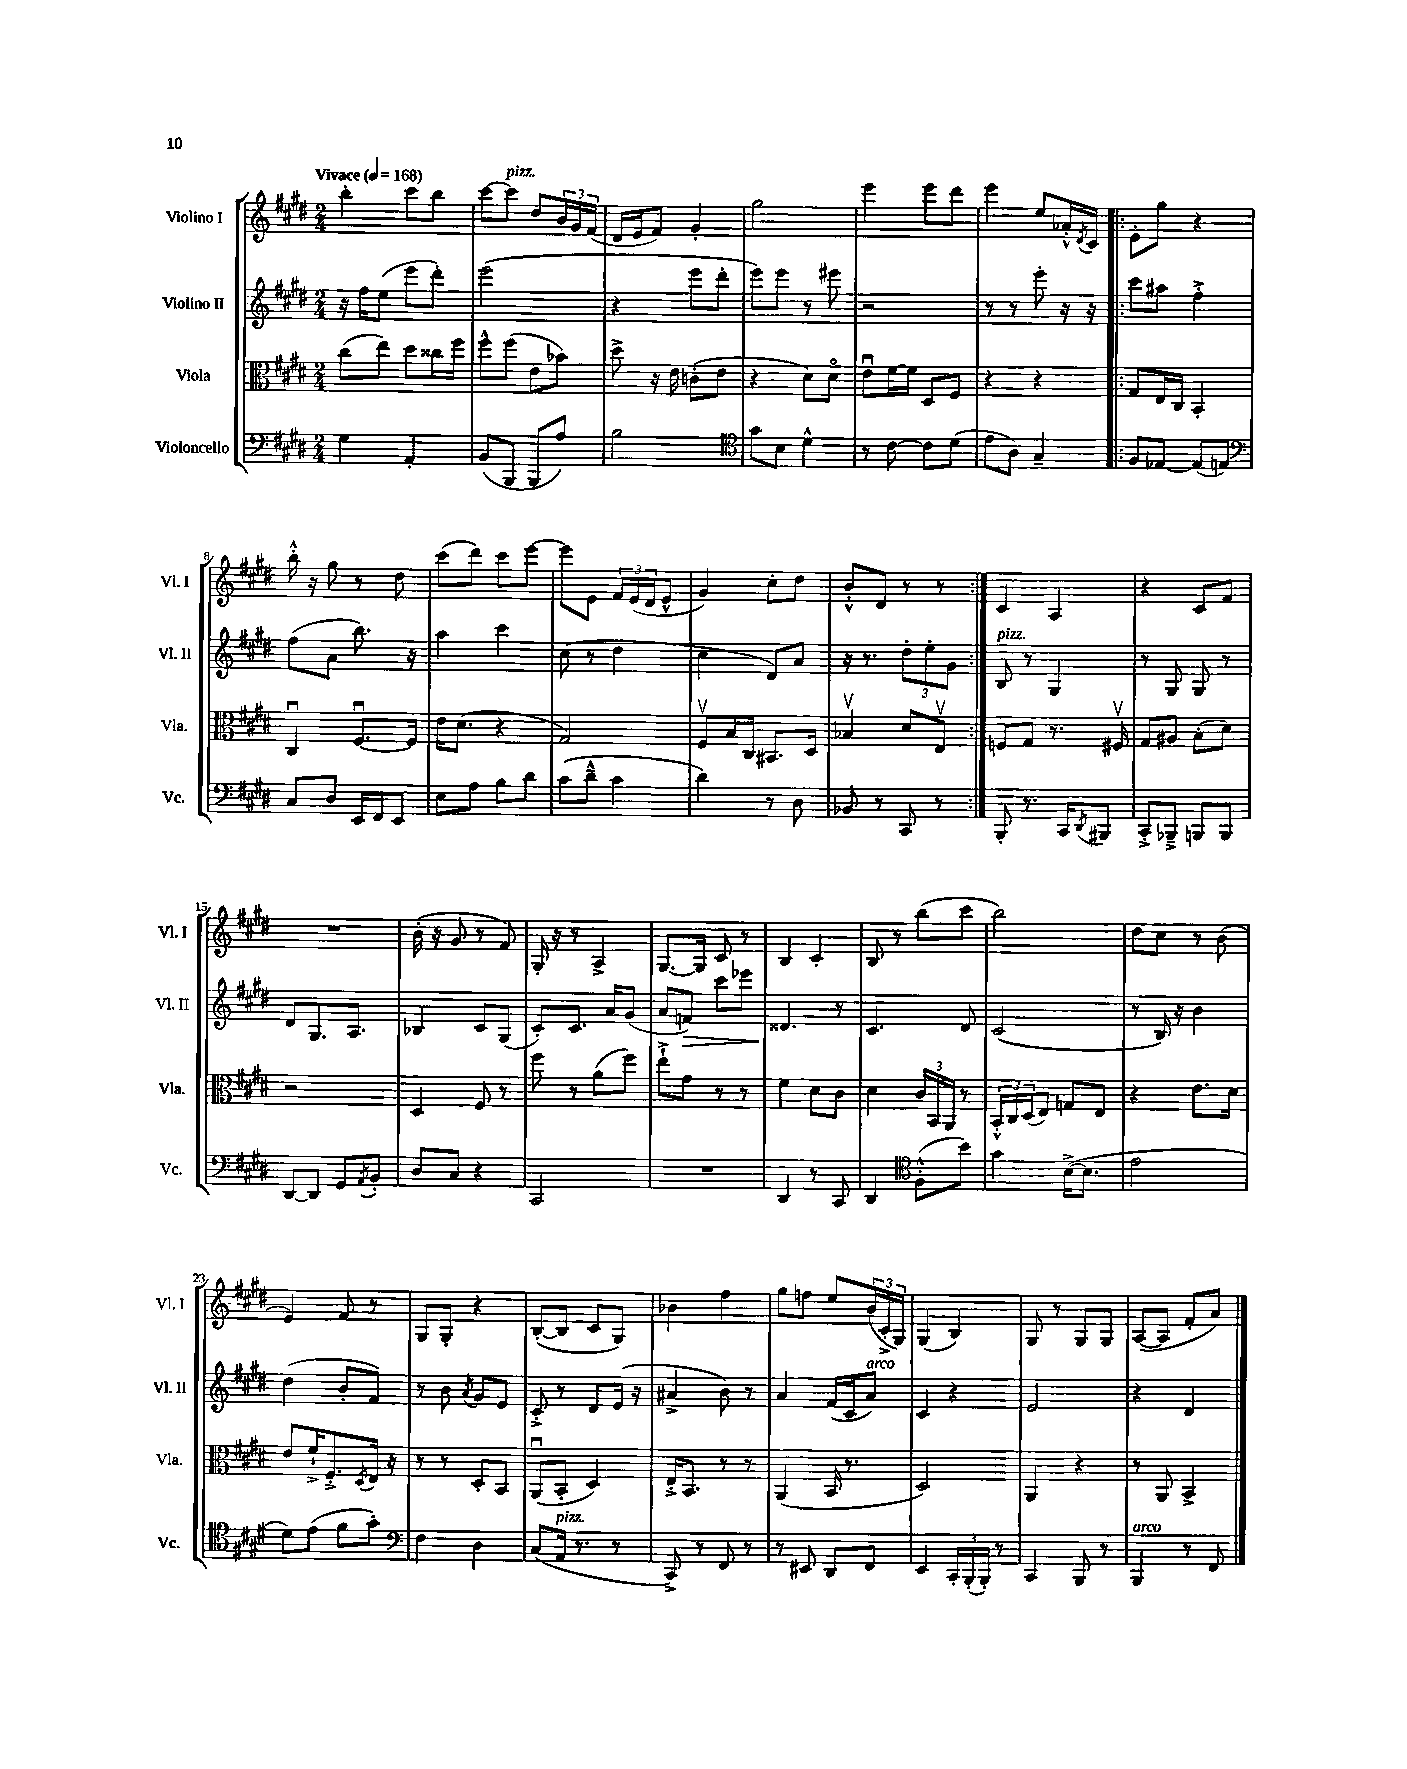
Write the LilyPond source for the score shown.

<<
\new StaffGroup <<
\new Staff = "s0" \with { instrumentName = "Violino I" shortInstrumentName = "Vl. I" } {
    \clef treble \key e \major \numericTimeSignature \time 2/4 \tempo "Vivace" 4 = 168
    b''4-. cis'''8 b''8 |
    cis'''8~ cis'''8^\markup { \italic "pizz." } dis''8 \tuplet 3/2 { b'16 gis'16 fis'16( } |
    dis'16 e'16 fis'8) gis'4-. |
    gis''2 |
    e'''4 e'''8 dis'''8 |
    e'''4 e''8 aes'16-.-^ \acciaccatura { dis'8 } cis'16 |
    \repeat volta 2 { e'8-. gis''8 r4 |
    b''16-.-^ r16 gis''8 r8 dis''8 |
    cis'''8( dis'''8) cis'''8 e'''8~ |
    e'''8 e'8 \tuplet 3/2 { fis'16 e'16( dis'16 } e'8-^ |
    gis'4) cis''8-. dis''8 |
    b'8-.-^ dis'8 r8 r8 | }
    cis'4 a4 |
    r4 cis'8 fis'8 |
    R2 |
    b'16-.( r16 gis'8 r8 fis'8) |
    gis16-. r16 r8 a4-> |
    gis8.~ gis16 cis'8 r8 |
    b4 cis'4-. |
    b8 r8 b''8( cis'''8 |
    b''2) |
    dis''8 cis''8 r8 b'8( |
    e'4) fis'8 r8 |
    gis8 gis8-. r4 |
    b8~-.( b8 cis'8 gis8) |
    bes'4 fis''4 |
    gis''8 f''8 e''8 \tuplet 3/2 { b'16( cis'16-.-> gis16) } |
    gis4( b4) |
    gis8 r8 gis8 gis8 |
    a8~( a8 fis'8-. a'8) \bar "|." |
}
\new Staff = "s1" \with { instrumentName = "Violino II" shortInstrumentName = "Vl. II" } {
    \clef treble \key e \major \numericTimeSignature \time 2/4
    r16 fis''16 e''8( e'''8 dis'''8-.) |
    e'''2( |
    r4 e'''8 dis'''8-. |
    e'''8) e'''8 r8 eis'''8 |
    r2 |
    r8 r8 e'''8-. r16 r16 |
    \repeat volta 2 { cis'''8 ais''8 fis''4-.-> |
    fis''8( a'8 b''8.) r16 |
    a''4 cis'''4 |
    cis''8( r8 dis''4 |
    cis''4 dis'8) a'8 |
    r16 r8. \tuplet 3/2 { dis''8-. e''8-. gis'8 } | }
    b8^\markup { \italic "pizz." } r8 gis4 |
    r8 gis8 gis8 r8 |
    dis'8 gis8. a8. |
    bes4 cis'8 gis8( |
    cis'8-.) cis'8. a'16 gis'8( |
    a'8 f'8\>) cis'''8 ees'''8 |
    disis'4.\! r8 |
    cis'4. dis'8 |
    cis'2( |
    r8 b16) r16 b'4 |
    dis''4( b'8-. fis'8) |
    r8 b'8 \acciaccatura { a'8 } gis'8 e'8 |
    cis'8-.-> r8 dis'8 e'16( r16 |
    ais'4-> b'8) r8 |
    a'4 fis'16( cis'16 a'8^\markup { \italic "arco" }) |
    cis'4 r4 |
    e'2 |
    r4 dis'4 \bar "|." |
}
\new Staff = "s2" \with { instrumentName = "Viola" shortInstrumentName = "Vla." } {
    \clef alto \key e \major \numericTimeSignature \time 2/4
    cis''8( e''8) dis''8 cisis''16 fis''16 |
    fis''8-^ fis''8( e'8 bes'8) |
    dis''8-> r16 e'16 c'8-.( e'8 |
    r4 dis'8) dis'8\flageolet |
    e'8\downbow fis'16~ fis'16 dis8 fis8 |
    r4 r4 |
    \repeat volta 2 { gis8 e16 cis16 b,4-. |
    cis4\downbow fis8.~\downbow fis16 |
    e'16 dis'8.( r4 |
    gis2) |
    fis8\upbow b16 cis16 bis,8. dis16 |
    bes4\upbow dis'8 e8\upbow | }
    f8 gis8 r8. fis16\upbow |
    gis8 ais8 b8-.( dis'8) |
    r2 |
    dis4 fis8 r8 |
    fis''8 r8 a'8( fis''8) |
    e''8-!-> gis'8 r8 r8 |
    fis'4 dis'8 cis'8 |
    dis'4 \tuplet 3/2 { cis'16 b,16 a,16 } r8 |
    \tuplet 3/2 { b,16-.-^ cis16 dis16( } e8) g8 e8 |
    r4 e'8. dis'16 |
    e'8 fis'16-!-> fis8.-.-> \acciaccatura { dis8 } e16 r16 |
    r8 r8 dis8-. b,8 |
    a,8\downbow( b,8-. dis4) |
    e16-.-> b,8. r8 r8 |
    a,4( b,16 r8. |
    dis2) |
    a,4 r4 |
    r8 a,8 b,4-> \bar "|." |
}
\new Staff = "s3" \with { instrumentName = "Violoncello" shortInstrumentName = "Vc." } {
    \clef bass \key e \major \numericTimeSignature \time 2/4
    gis4 a,4-. |
    b,8( b,,8 b,,8 a8) |
    b2 |
    \clef tenor gis'8 b8 dis'4-^ |
    r8 cis'8~ cis'8 dis'8( |
    e'8 a8) gis4-- |
    \repeat volta 2 { fis8 ees8~ ees8( e8) |
    \clef bass cis8 dis8 e,16 fis,16 e,8 |
    e8 a8 b8 dis'8 |
    cis'8( dis'8---^ cis'4 |
    dis'4) r8 dis8 |
    bes,8 r8 cis,8 r8 | }
    b,,8-. r8. cis,16 \acciaccatura { dis,8 } bis,,8 |
    cis,8-.-> bes,,8---> b,,8 b,,8 |
    dis,8~ dis,8 gis,8 \acciaccatura { a,8 } b,8-. |
    dis8 cis8 r4 |
    cis,2 |
    R2 |
    dis,4 r8 cis,8 |
    dis,4 \clef tenor fis8-.-^( b'8) |
    gis'4 b16~->( b8. |
    e'2 |
    dis'8) e'8( fis'8 gis'8-.) |
    \clef bass fis4 dis4 |
    cis8( a,16^\markup { \italic "pizz." } r8. r8 |
    cis,8->) r8 fis,8 r8 |
    r8 eis,8 dis,8 fis,8 |
    e,4 \tuplet 3/2 { cis,16-. b,,16-.( b,,16-.) } r8 |
    cis,4 b,,8 r8 |
    b,,4^\markup { \italic "arco" } r8 fis,8 \bar "|." |
}
>>
>>
